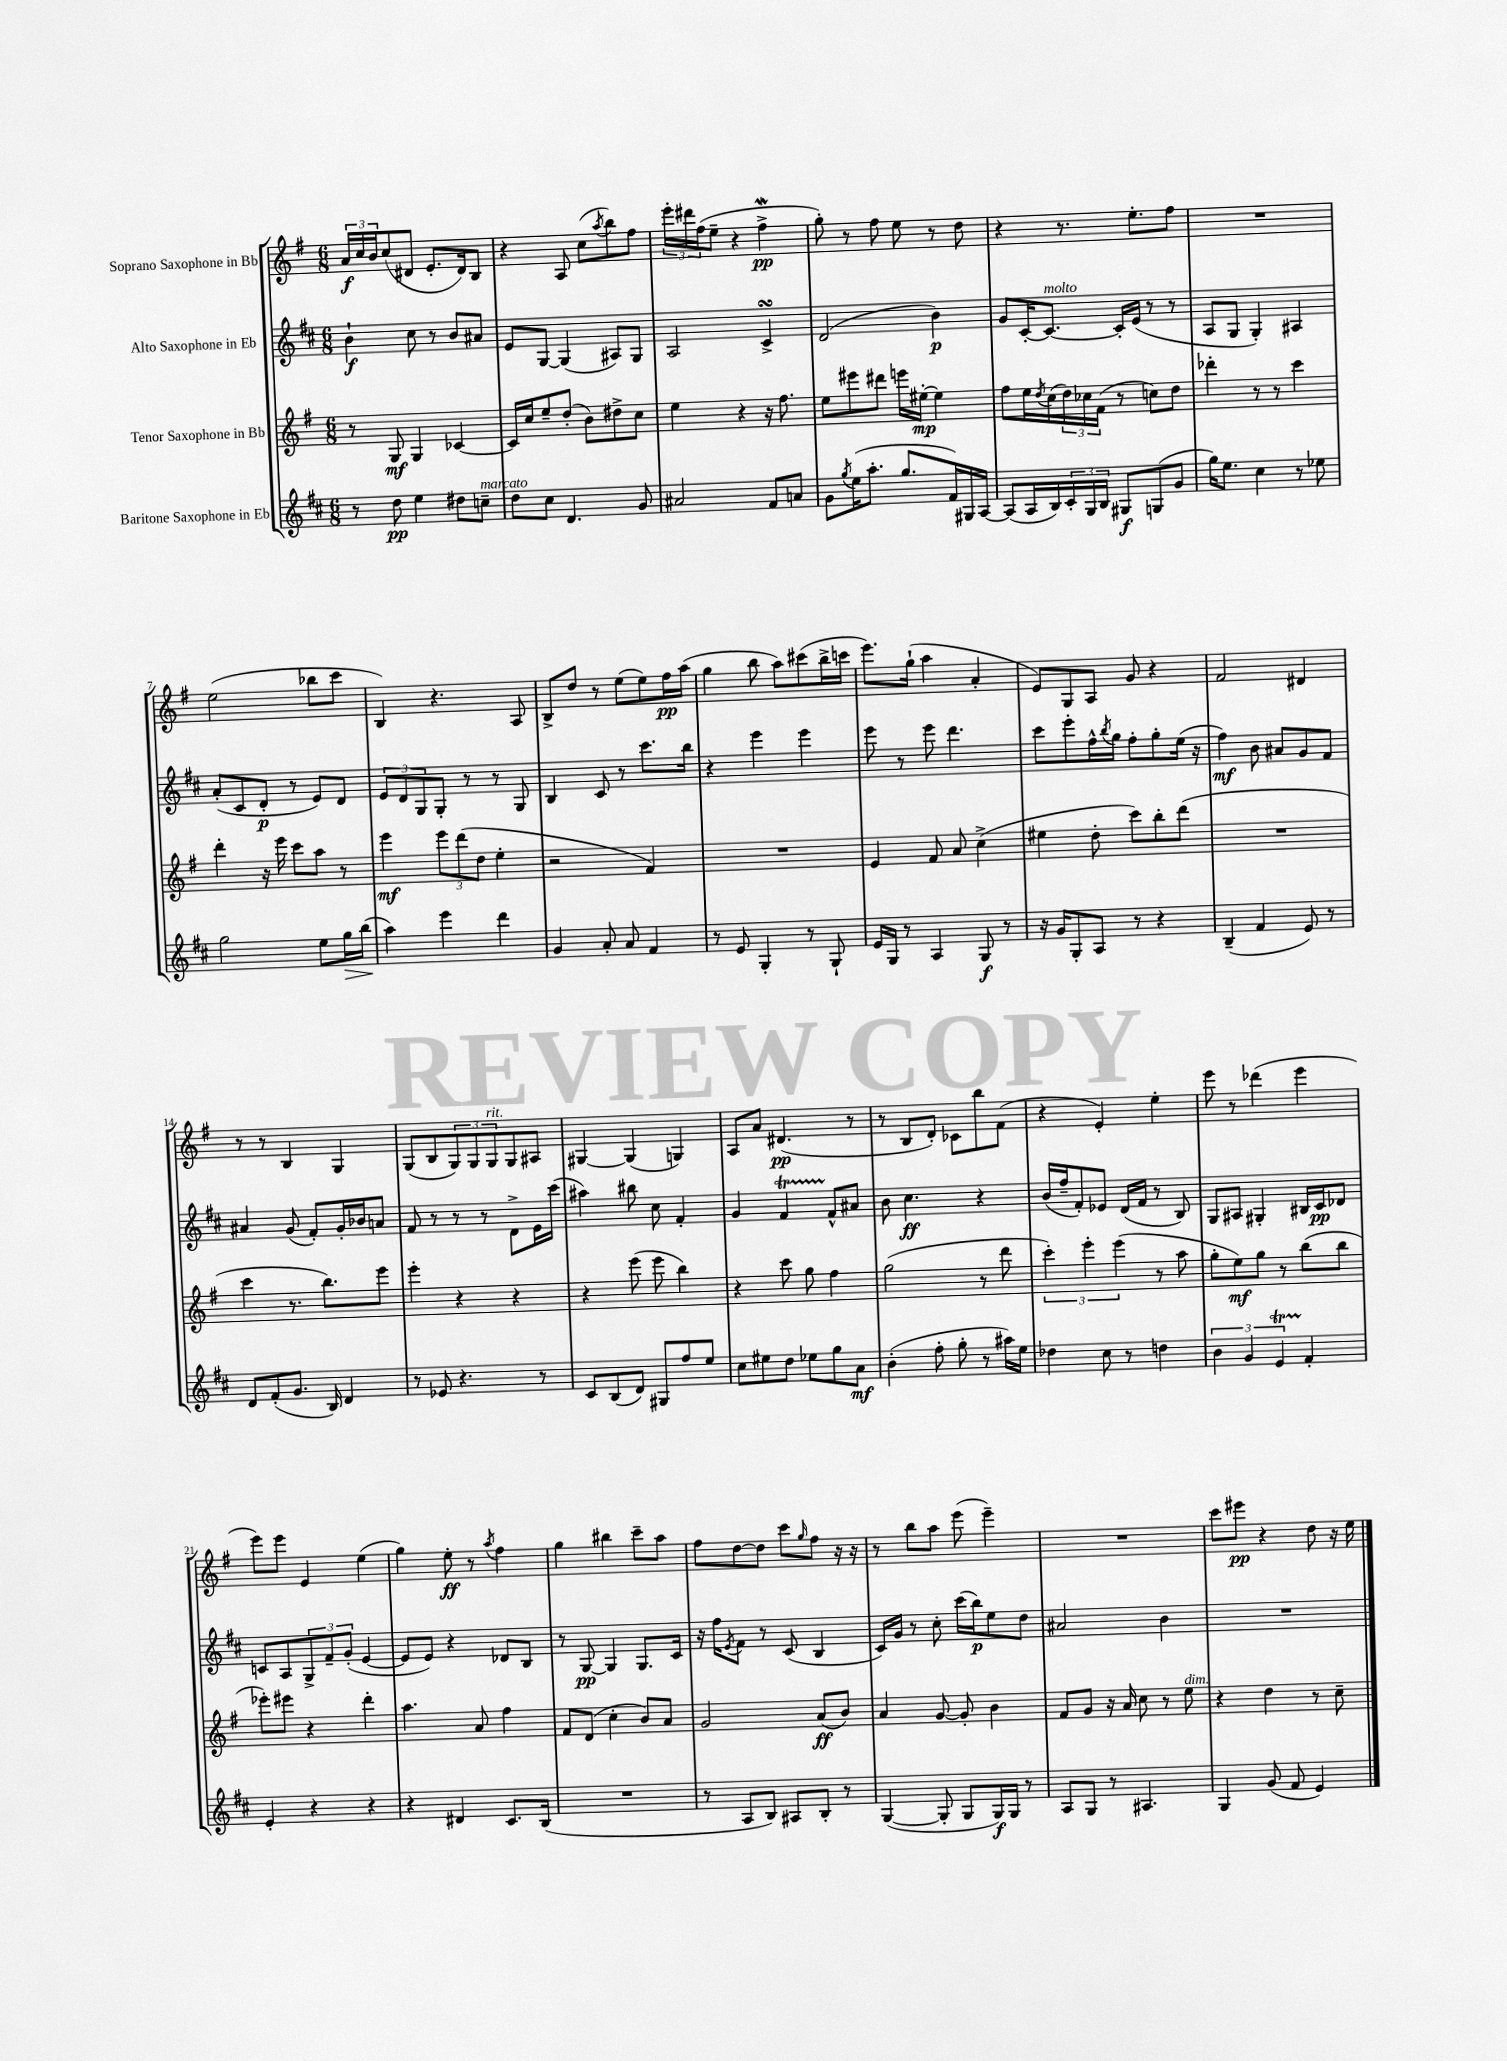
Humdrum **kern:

**kern	**kern	**kern	**kern
*staff4	*staff3	*staff2	*staff1
*clefG2	*clefG2	*clefG2	*clefG2
*k[f#c#]	*k[f#]	*k[f#c#]	*k[f#]
*M6/8	*M6/8	*M6/8	*M6/8
8r	8r	4b`\	24a/LL
.	.	.	24cc/
.	.	.	24b/J
8dd\	8G/	.	(8cc/
4ee\	4G/	8cc#\	8d#/J
.	.	8r	8.e'/L
8dd#\L	[4c-/	8b/L	.
.	.	.	16d#/k)
8cc~\J	.	8a#/J	8B/J
=	=	=	=
8dd\L	16c-/]LL	8e/L	4r
.	16cc/J	.	.
8cc#\J	8ee~/	[8G/J	.
4.d/	(8dd'/J	(4G/]	8A/
.	8b\L)	.	(8cc\L
.	.	.	8qaa/
.	8dd#^\	8A#/L)	8bb\)
8g/	8cc\J	8G/J	8ff#\J
=	=	=	=
2a#/	4ee\	2A/	24eee'\LL
.	.	.	24ddd#\
.	.	.	(24ff#\J
.	.	.	8ee~\J
.	4r	.	4r
8f#/L	16r	4c#^/	4ff#^\
.	8.ff#\	.	.
8a/J	.	.	.
=	=	=	=
8g\L	8ee\L	(2d/	8gg'\)
8qgg/	.	.	.
(16ee\K	8eee#\	.	8r
8.aa'\J	.	.	.
.	8ddd#\J	.	8ff#\
8.gg/L	16eee\LL	.	8ee\
.	[16ee#'\JJ	.	.
.	4ee#\]	4b\)	8r
16f#/L)	.	.	.
16G#/	.	.	8dd\
[16A/JJ	.	.	.
=	=	=	=
(8A/]L	8ff#\L	8g/L	4r
16A/L	16ee\L	[16c#'/K	.
.	8qdd/	.	.
16B/)	(16cc\	8.c#/_J	.
24c#'/	24dd\)	.	8.r
24G/	24cc-\	.	.
24B/JJ	(24f#\JJ	.	.
8G#/L	8r	16c#'/]LL	.
.	.	(16e/JJ	8.ee'\L
(8G/	8cc\L)	8r	.
8g/J	8dd\J	8r	8ff#\J
=	=	=	=
16gg\LK)	4ddd-'\	8A/L	2.r
8.ee\J	.	.	.
.	.	8G/J	.
4cc#\	8r	4G'/)	.
.	8r	.	.
8r	4ccc\	4A#/	.
8ee-\	.	.	.
=	=	=	=
2gg\	4ddd'\	(8a'/L	(2ee\
.	.	8c#/	.
.	16r	8d'/J	.
.	16eee\	.	.
.	8ccc\L	8r	.
8ee\L	8aa\J	8e/L)	8bb-\L
16gg\L	8r	8d/J	8ccc\J
(16bb\JJ	.	.	.
=	=	=	=
4aa\)	4eee\	12e/L	4B/)
.	.	12d/	.
.	.	12G/	.
4eee\	12eee\L	8G'/J	4.r
.	(12ddd\	.	.
.	.	8r	.
.	12dd\J	.	.
4ddd\	4ee'\	8r	.
.	.	8G/	8A/
=	=	=	=
4g/	2r	4B/	8B^/L
.	.	.	8dd/J
8a'/	.	8c#/	8r
8a/	.	8r	(8ee\L
4f#/	4f#/)	8.ccc#\L	8ee\)
.	.	.	16ff#\L
.	.	16bb\Jk	(16aa\JJ
=	=	=	=
8r	2.r	4r	4gg\
8e/	.	.	.
4G'/	.	4eee\	8bb\
.	.	.	8aa\L)
8r	.	4eee\	(8ccc#\
8G`/	.	.	16bb^\L
.	.	.	16ccc\JJ
=	=	=	=
16e/LL	4e/	8eee\	8.eee\L)
16G/JJ	.	.	.
8r	.	8r	.
.	.	.	(16gg`\Jk
4A/	8f#/	8eee\	4aa\
.	8a/	4.ddd\	.
8G/	(4cc^\	.	4a'/
8r	.	.	.
=	=	=	=
16r	4ee#\	8ccc#\L	8e/L)
16g/LK	.	.	.
8G'/	.	8eee'\	8G/
8A/J	8dd'\	16ff#^^\L	8A/J
.	.	8qbb/	.
.	.	16gg\JJ	.
8r	8ccc\L)	8ff#'\L	8g/
4r	8bb'\	8gg'\	4r
.	(8ddd\J	(16ee\Jk	.
.	.	16r	.
=	=	=	=
(4B~/	2.r	4ff#\)	2f#/
4f#/	.	8b\	.
.	.	8a#/L	.
8e/)	.	8g/	4d#/
8r	.	8f#/J	.
=	=	=	=
8d/L	4ccc\	4a#/	8r
(8f#'/	.	.	8r
8.g/J	8.r	(8g/	4B/
.	.	8f#'/L)	.
16B/)	8.bb\L)	.	.
4d/	.	16g'/L	4G/
.	.	16b-/J	.
.	8eee\J	8a/J	.
=	=	=	=
8r	4eee'\	8f#/	(8G/L
8e-/	.	8r	8B/
4.r	4r	8r	12G/)
.	.	.	12G/
.	.	8r	.
.	.	.	12G/
.	4r	8d^\L	8G/
8r	.	16e\L	8A#/J
.	.	(16ccc#\JJ	.
=	=	=	=
8c#/L	4r	4aa#\)	[4G#/
(8B/	.	.	.
8d/J)	(8eee\	8bb#\	(4G#/]
8G#/L	8eee\	8cc#\	.
8ff#/	4bb\)	4f#'/	4G/)
8ee/J	.	.	.
=	=	=	=
8cc#\L	4r	4g/	8A/L
8ee#\	.	.	8a/J
8dd\J	8ccc\	4f#/	(4.d#/
8ee-\L	8gg\	.	.
8gg\	4ff#\	8f#^^/L	.
8a\J	.	8a#/J	8r
=	=	=	=
(4b'\	(2gg\	8b\	8r
.	.	4.cc#\	8B/L
8ff#'\	.	.	8d'/J)
8gg'\	.	.	8c-\L
8r	8r	4r	8bb\
16aa#\LL)	8ddd\	.	(8f#\J
16ee\JJ	.	.	.
=	=	=	=
4dd-\	6ccc'\)	(16b/LL	4r
.	.	16ff#~/J	.
.	.	8f#'/)	.
.	6eee'\	.	.
8cc#\	.	8e-/J	4e'/)
.	(6eee\	.	.
8r	.	(16d/LL	.
.	.	16f#/JJ	.
4dd\	8r	8r	4ee'\
.	8aa\	8B/)	.
=	=	=	=
6b\	8gg'\L	8G/L	8eee\
.	8ee\)	8A#/J	8r
6g/	.	.	.
.	8gg\J	4G#'/	(4ddd-\
6e/	.	.	.
.	8r	.	.
4f#'/	(8bb\L	16B#/LL	4eee\
.	.	16c#/J	.
.	8bb\J	8d-/J	.
=	=	=	=
4e'/	8eee-'\L)	8c/L	8eee\L)
.	8eee#\J	8A/	8eee\J
4r	4r	12G^/	4e/
.	.	12f#~/	.
.	.	(12g'/J	.
4r	4ddd'\	[4e/	(4ee\
=	=	=	=
4r	4.aa\	8e/]L	4gg\)
.	.	8e/J)	.
4d#/	.	4r	8ee'\
.	8a/	.	8r
.	.	.	8qaa/
8.c#/L	4ff#\	8d-/L	4ff#\
.	.	8B/J	.
(16B/Jk	.	.	.
=	=	=	=
2.r	8f#/L	8r	4gg\
.	(8d/J	[8G/	.
.	4cc'\	4G/]	4bb#\
.	8b/L)	8.G/L	8ccc~\L
.	8a/J	.	8aa\J
.	.	16c#/Jk	.
=	=	=	=
8r	2g/	16r	8ff#\L
.	.	16ff#\LK	.
.	.	8qe/	.
8A/L	.	8f#\J	[8dd\
8B/J)	.	8r	8dd\]J
8A#/L	.	(8c#/	8ccc\L
.	.	.	16qqgg/
8B'/J	(8a/L	4B/	8ff#\J
8r	8b/J)	.	16r
.	.	.	16r
=	=	=	=
([4G/	4a/	16c#/LL)	8r
.	.	16g/JJ	.
.	.	8r	8bb\L
8G'/]	[8g/	8cc#'\	8aa\J
8G/L	8g'/]	(16ccc#\LL	(8eee\
.	.	16bb\J)	.
16G/L)	4b\	8ee\	4eee~\)
16G/JJ	.	.	.
8r	.	8dd\J	.
=	=	=	=
8A/L	8f#/L	2a#/	2.r
8G/J	8g/J	.	.
8r	16r	.	.
.	16a/	.	.
4.A#/	8cc\	.	.
.	8r	4b\	.
.	8ee\	.	.
=	=	=	=
4G/	4r	2.r	8ccc\L
.	.	.	8eee#\J
(8g/	4dd\	.	4r
8f#/	.	.	.
4e/)	8r	.	8dd\
.	8cc~\	.	16r
.	.	.	16ee\
==	==	==	==
*-	*-	*-	*-
